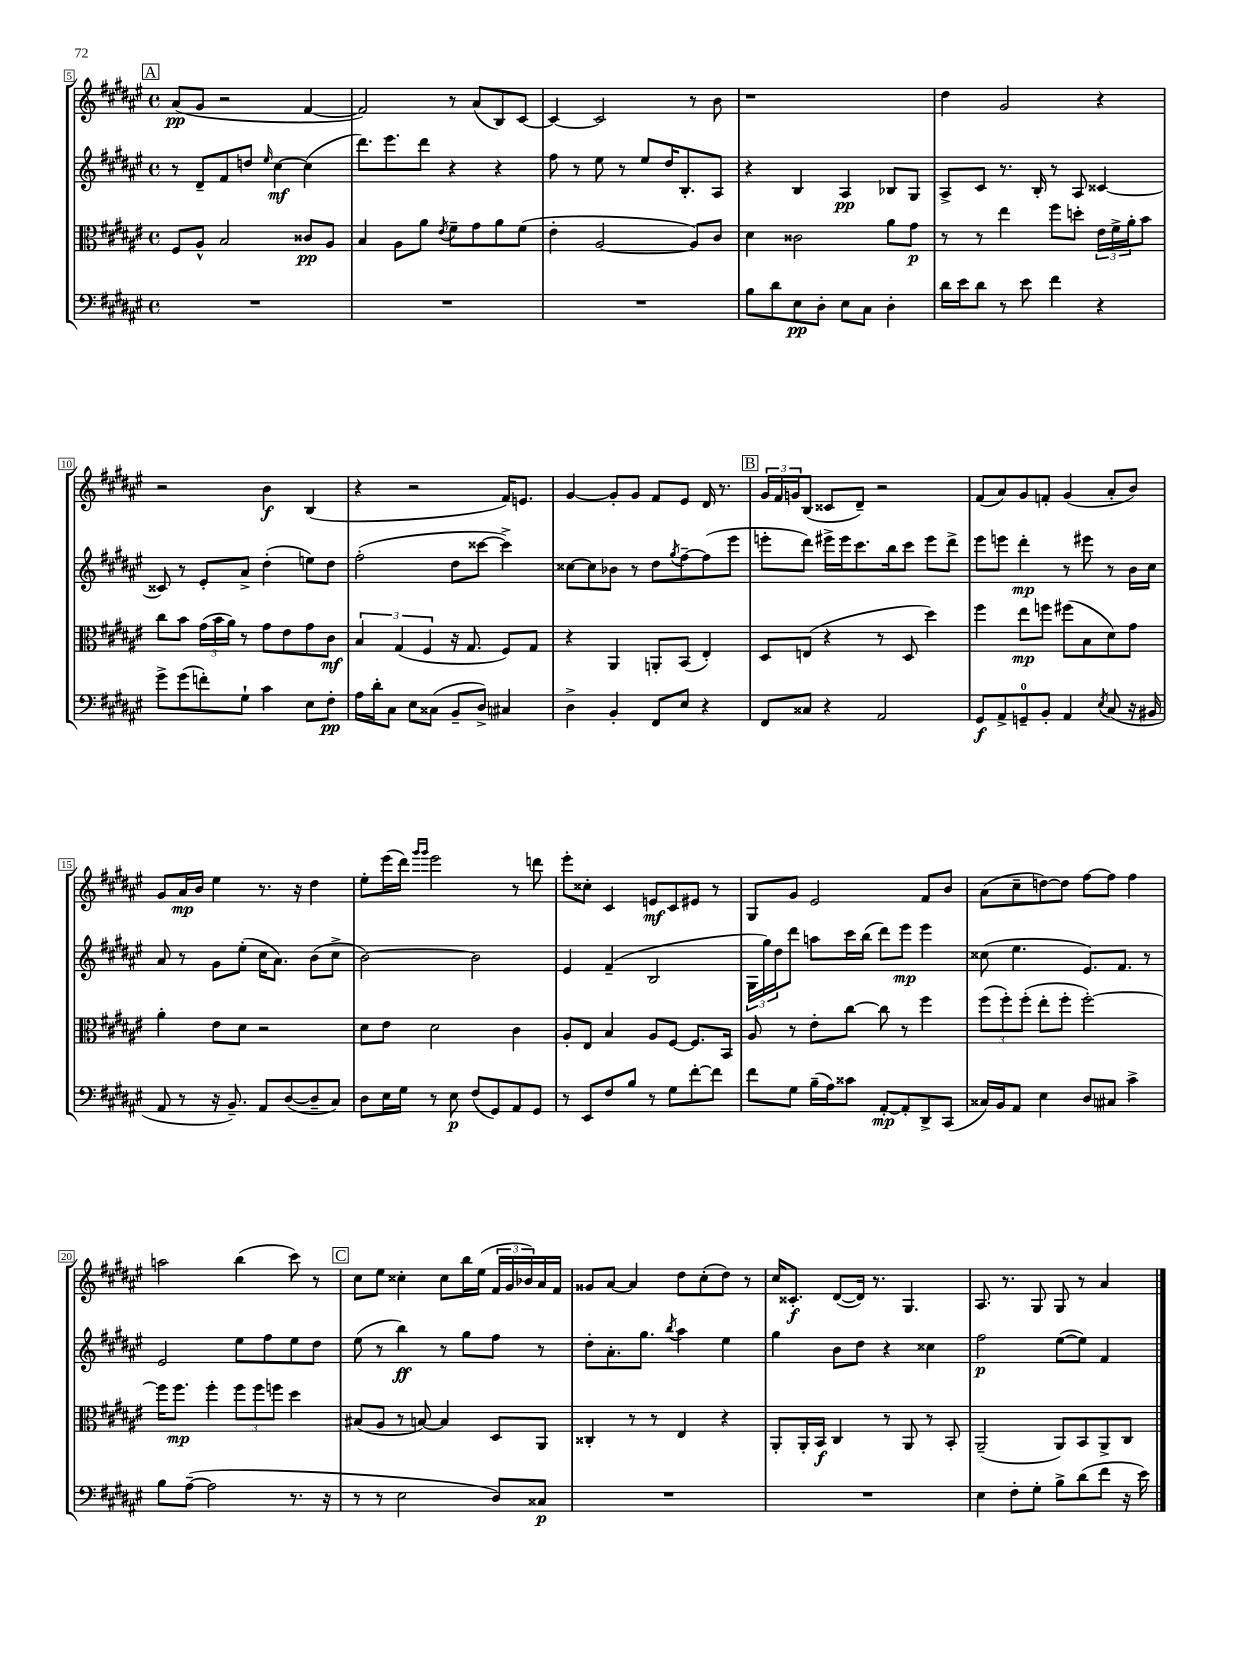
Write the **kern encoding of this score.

**kern	**kern	**kern	**kern
*staff4	*staff3	*staff2	*staff1
*clefF4	*clefC3	*clefG2	*clefG2
*k[f#c#g#d#a#e#]	*k[f#c#g#d#a#e#]	*k[f#c#g#d#a#e#]	*k[f#c#g#d#a#e#]
*M4/4	*M4/4	*M4/4	*M4/4
*met(c)	*met(c)	*met(c)	*met(c)
1r	8F#/L	8r	(8a#/L
.	8A#^^/J	8d#~/L	8g#/J
.	2B/	8f#/	2r
.	.	8dd/J	.
.	.	16qqee#/	.
.	.	[4cc#\	.
.	8c##/L	(4cc#\]	[4f#/
.	8A#/J	.	.
=	=	=	=
1r	4B/	8.ddd#\L)	2f#/])
.	.	8.eee#\	.
.	8A#\L	.	.
.	8a#\J	8ddd#\J	.
.	8qe#/	.	.
.	8f#~\L	4r	8r
.	8g#\	.	(8a#/L
.	8a#\	4r	8B/)
.	(8f#\J	.	[8c#/J
=	=	=	=
1r	4e#'\	8ff#\	4c#/_
.	.	8r	.
.	[2A#/	8ee#\	2c#/]
.	.	8r	.
.	.	8ee#/L	.
.	.	16dd#/K	.
.	.	8.B'/	.
.	8A#/]L)	.	8r
.	8c#/J	8A#/J	8b\
=	=	=	=
8B\L	4d#\	4r	1r
8d#\	.	.	.
8E#\	2c##\	4B/	.
8D#'\J	.	.	.
8E#\L	.	4A#/	.
8C#\J	.	.	.
4D#'\	8a#\L	8B-/L	.
.	8g#\J	8G#/J	.
=	=	=	=
16d#\LL	8r	8A#^/L	4dd#\
16e#\J	.	.	.
8d#\J	8r	8c#/J	.
8r	4ee#\	8.r	2g#/
8e#\	.	.	.
.	.	16B'/	.
4f#\	8ff#\L	8r	.
.	8dd'\J	8A#/	.
4r	24e#\LL	[4c##/	4r
.	24f#^\	.	.
.	24a#'\J	.	.
.	8b\J	.	.
=	=	=	=
8g#^\L	8cc#\L	8c##/]	2r
(8g#\	8b\J	8r	.
8f'\)	(24g#\LL	8e#'/L	.
.	24b\	.	.
.	24a#\JJ)	.	.
8G#`\J	8r	8a#^/J	.
4c#\	8g#\L	(4dd#'\	4b\
.	8e#\	.	.
8E#\L	8g#\	8ee\L)	(4B/
8F#'\J	8c#\J	8dd#\J	.
=	=	=	=
16A#\LL	6B/	(2ff#'\	4r
16d#'\J	.	.	.
8C#\J	.	.	.
.	(6G#/	.	.
8E#\L	.	.	2r
.	6F#/	.	.
(8C##\J	.	.	.
8BB~/L	16r	8dd#\L	.
.	8.G#/	.	.
8D#^/J)	.	[8ccc##\J	.
4C#/	8F#/L)	4ccc##^\])	16f#/LK)
.	.	.	8.e/J
.	8G#/J	.	.
=	=	=	=
4D#^\	4r	[8cc##\L	[4g#/
.	.	8cc##\]	.
4BB'/	4AA#/	8b-\J	8g#'/]L
.	.	8r	8g#/J
8FF#/L	8AA'/L	8dd#\L	8f#/L
.	.	8qgg#/	.
8E#/J	(8BB/J	[8ff#~\	8e#/J
4r	4E#'/)	(8ff#\]	16d#/
.	.	.	8.r
.	.	8eee#\J	.
=	=	=	=
8FF#/L	8D#/L	8eee'\L	24g#/LL
.	.	.	24f#/
.	.	.	24g/J
8C##/J	(8E/J	8ddd#\J)	(8B/J
4r	4r	16eee#^\LL	8c##/L
.	.	16eee#\J	.
.	.	8.ccc#\	8d#~/J)
2AA#/	8r	.	2r
.	.	16bb\k	.
.	8D#/	8ccc#\J	.
.	4dd#\)	8eee#\L	.
.	.	8ddd#^\J	.
=	=	=	=
8GG#/L	4ff#\	8eee#\L	(8f#/L
8AA#^/	.	8eee\J	8a#/)
8GG~/	8ee#\L	4ddd#'\	8g#/
8BB'/J	8ff\J	.	8f'/J
4AA#/	(8ff#\L	8r	(4g#/
.	8B\	8eee#\	.
8qE#/	.	.	.
(8C#/	8d#\)	8r	8a#'/L
16r	8g#\J	16b\LL	8b/J)
16BB#/	.	16cc#\JJ	.
=	=	=	=
8AA#/	4a#'\	8a#/	8g#/L
8r	.	8r	16a#/L
.	.	.	16b/JJ
16r	8e#\L	8g#\L	4ee#\
8.BB~/)	.	.	.
.	8d#\J	(8ee#'\J	.
8AA#/L	2r	16cc#\LK	8.r
.	.	8.a#\J)	.
([8D#/	.	.	.
.	.	.	16r
8D#~/]	.	(8b\L	4dd#\
8C#/J)	.	8cc#^\J	.
=	=	=	=
8D#\L	8d#\L	[2b\)	8ee#'\L
16E#\L	8e#\J	.	(16eee#\L
16G#\JJ	.	.	16ddd#\JJ)
.	.	.	16qqggg#/LL
.	.	.	16qqggg#/JJ
8r	2d#\	.	2eee#\
8E#\	.	.	.
(8F#/L	.	2b\]	.
8GG#/)	.	.	.
8AA#/	4c#\	.	8r
8GG#/J	.	.	8ddd\
=	=	=	=
8r	8A#'/L	4e#/	8eee#'\L
8EE#/L	8E#/J	.	8cc##'\J
8F#/	4B/	(4f#~/	4c#/
8B/J	.	.	.
8r	8A#/L	2B/	8e/L
8G#\L	[8F#/J	.	8c#/
[8f#'\	8.F#/]L	.	8e#/J
8f#\]J	.	.	8r
.	16BB/Jk	.	.
=	=	=	=
8f#\L	8A#/	24G#\LL	8G#/L
.	.	24gg#\)	.
.	.	24dd#\J	.
8G#\J	8r	8ddd#\J	8g#/J
(16B~\LL	8e#'\L	8aa\L	2e#/
16A#\J)	.	.	.
8c##\J	[8cc#\J	16ccc#\L	.
.	.	(16bb\JJ	.
[8AA#'/L	8cc#\]	8ddd#\L)	.
8AA#'/]	8r	8eee#\J	.
8DD#^/	4ff#\	4eee#\	8f#/L
(8CC#/J	.	.	8b/J
=	=	=	=
16C##/LL)	(12ff#\L	(8cc##\	(8a#\L
16BB/J	.	.	.
.	12ff#'\)	.	.
8AA#/J	.	4.ee#\	8cc#~\
.	(12ff#'\J	.	.
4E#\	8ee#'\L	.	[8dd\)
.	8ff#'\J	.	8dd\]J
8D#/L	[2ff#'\)	8.e#/L)	[8ff#\L
8C#/J	.	.	8ff#\]J
.	.	8.f#/J	.
4c#^\	.	.	4ff#\
.	.	8r	.
=	=	=	=
8B\L	16ff#\]LK	2e#/	2aa\
.	8.ff#\J	.	.
([8A#~\J	.	.	.
2A#\]	4ff#'\	.	.
.	12ff#\L	8ee#\L	(4bb\
.	12ff#\	.	.
.	.	8ff#\	.
.	12ff\J	.	.
8.r	4dd#\	8ee#\	8ccc#\)
.	.	8dd#\J	8r
16r	.	.	.
=	=	=	=
8r	(8B#/L	(8ee#\	8cc#\L
8r	8A#/J	8r	8ee#\J
2E#\	8r	4bb\)	4cc##'\
.	[8B/)	.	.
.	4B/]	8r	8cc##\L
.	.	8gg#\L	16bb\L
.	.	.	(16ee#\JJ
8D#/L)	8D#/L	8ff#\J	24f#/LL
.	.	.	24g#/
.	.	.	24b-/)
8C##/J	8AA#/J	8r	16a#/
.	.	.	16f#/JJ
=	=	=	=
1r	4C##'/	8dd#'\L	8g##/L
.	.	8.a#'\	[8a#/J
.	8r	.	4a#/]
.	.	8.gg#\J	.
.	8r	.	.
.	.	8qbb/	.
.	4E#/	4aa#\	8dd#\L
.	.	.	(8cc#'\
.	4r	4ee#\	8dd#\J)
.	.	.	8r
=	=	=	=
1r	8AA#'/L	4gg#\	16cc#/LK
.	.	.	8.c##'/J
.	16AA#'/L	.	.
.	16BB/JJ	.	.
.	4C#/	8b\L	([8d#/L
.	.	8dd#\J	16d#/]Jk)
.	.	.	8.r
.	8r	4r	.
.	8AA#/	.	4.G#/
.	8r	4cc##\	.
.	8BB'/	.	.
=	=	=	=
4E#\	(2AA#~/	2ff#\	8.A#/
.	.	.	8.r
8F#'\L	.	.	.
8G#'\J	.	.	8G#/
8B^\L	8AA#/L)	([8ee#\L	8G#/
(8d#\	8BB/	8ee#\]J)	8r
8f#\J	8AA#^/	4f#/	4a#/
16r	8C#/J	.	.
16e#\)	.	.	.
==	==	==	==
*-	*-	*-	*-
